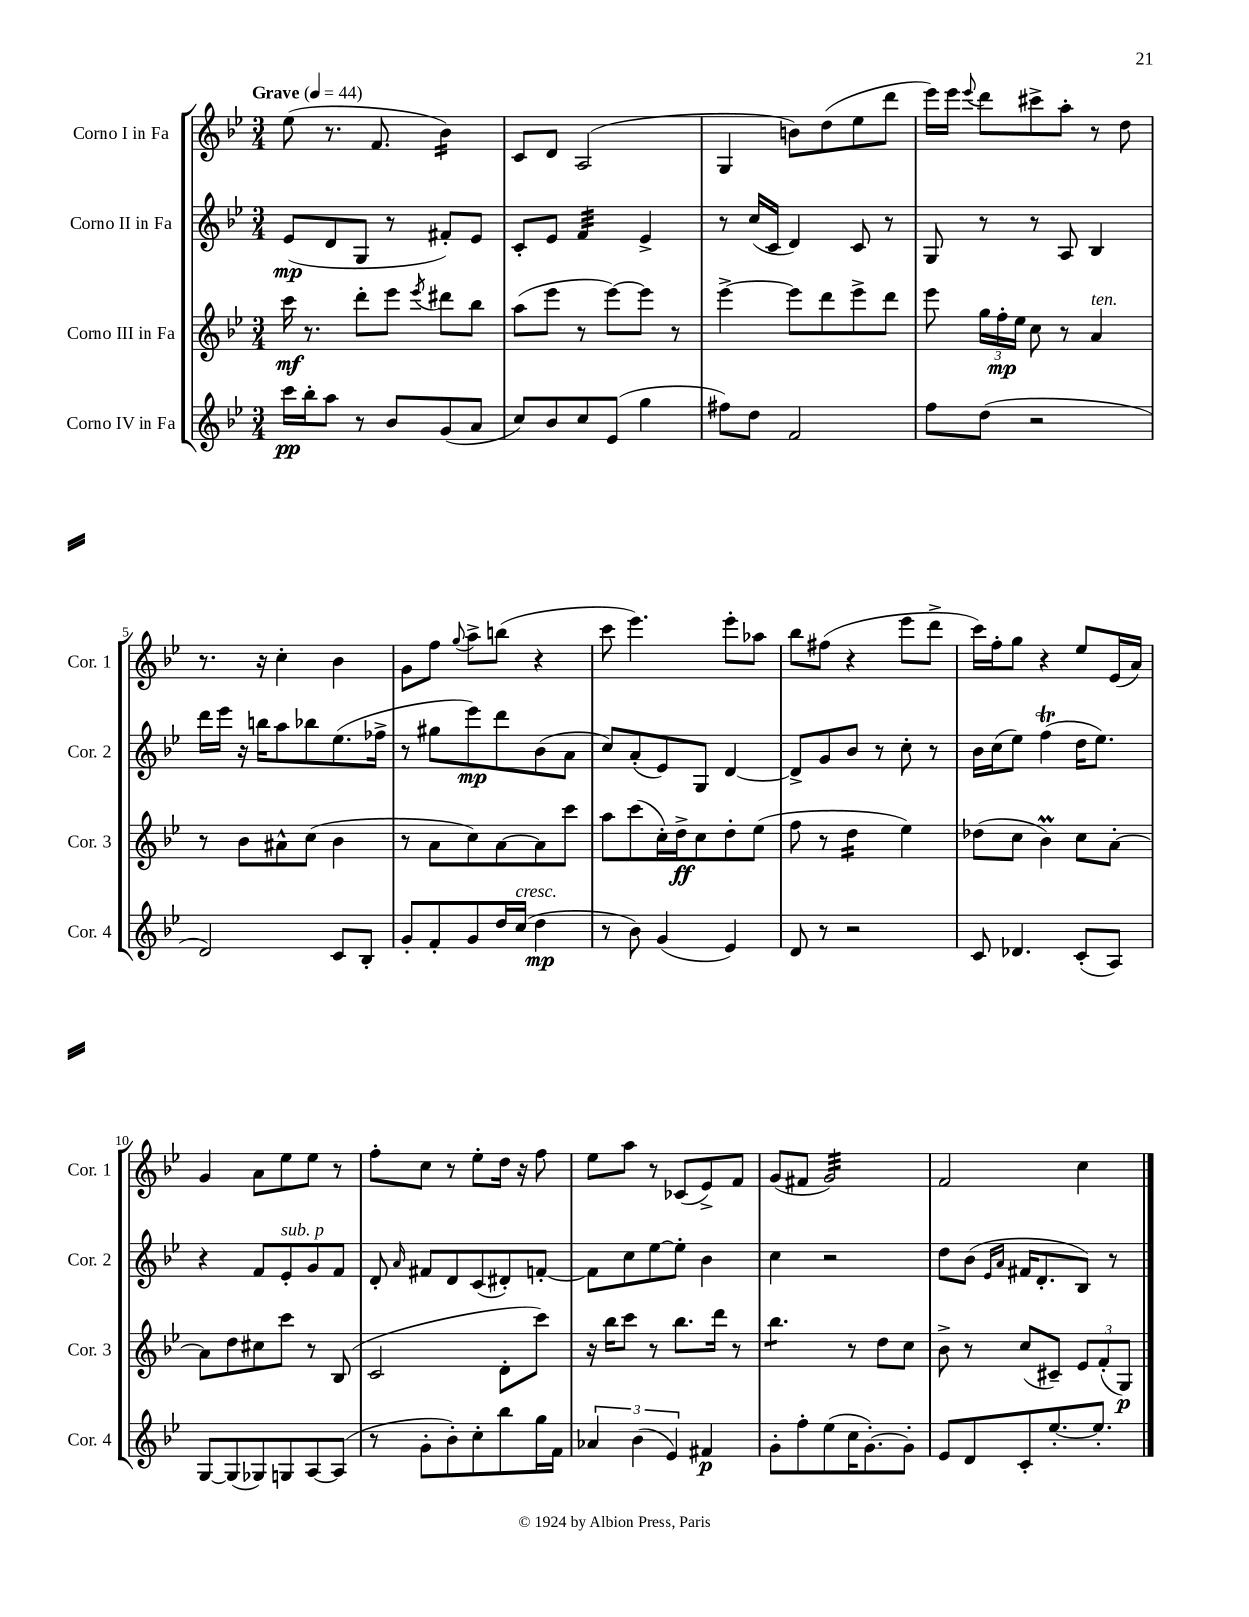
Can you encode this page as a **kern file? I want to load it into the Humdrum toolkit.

**kern	**kern	**kern	**kern
*staff4	*staff3	*staff2	*staff1
*clefG2	*clefG2	*clefG2	*clefG2
*k[b-e-]	*k[b-e-]	*k[b-e-]	*k[b-e-]
*M3/4	*M3/4	*M3/4	*M3/4
*MM44	*MM44	*MM44	*MM44
16ccc\LL	16ccc\	(8e-/L	(8ee-\
16bb-'\J	8.r	.	.
8aa\J	.	8d/	8.r
8r	8ddd'\L	8G/J	.
.	.	.	8.f/
8b-/L	8eee-\J	8r	.
.	8qeee-/	.	.
(8g/	8ddd#\L	8f#'/L)	4b-\)
8a/J	8bb-\J	8e-/J	.
=	=	=	=
8cc/L)	(8aa\L	8c'/L	8c/L
8b-/	8eee-\J	8e-/J	8d/J
8cc/	8r	4f/	(2A/
(8e-/J	[8eee-\L)	.	.
4gg\	8eee-\]J	4e-^/	.
.	8r	.	.
=	=	=	=
8ff#\L)	[4eee-^\	8r	4G/
8dd\J	.	(16cc/LL	.
.	.	16c/JJ	.
2f/	8eee-\]L	4d/)	8b\L)
.	8ddd\	.	(8dd\
.	8eee-^\	8c/	8ee-\
.	8ddd\J	8r	8ddd\J
=	=	=	=
8ff\L	8eee-\	8G/	16eee-\LL)
.	.	.	16eee-\JJ
.	.	.	8qqeee-/
(8dd\J	24gg\LL	8r	8ddd\L
.	24ff'\	.	.
.	24ee-\JJ	.	.
2r	8cc\	8r	8ccc#^\
.	8r	8A/	8aa'\J
.	4a/	4B-/	8r
.	.	.	8dd\
=	=	=	=
2d/)	8r	16ddd\LL	8.r
.	.	16eee-\JJ	.
.	8b-\L	16r	.
.	.	16bb\LK	16r
.	8a#^^\	8aa\	4cc'\
.	(8cc\J	8bb-\	.
8c/L	4b-\	(8.ee-\	4b-\
8B-'/J	.	.	.
.	.	16ff-^\Jk	.
=	=	=	=
8g'/L	8r	8r	8g\L
8f'/	8a\L	8gg#\L	8ff\J
.	.	.	8qqgg/
8g/	8cc\)	8eee-\)	8aa^\L
16dd/L	[8a\	8ddd\	(8bb\J
(16cc/JJ	.	.	.
4dd\	8a\]	(8b-\	4r
.	8ccc\J	8a\J	.
=	=	=	=
8r	8aa\L	8cc/L)	8ccc\
8b-\)	(8ccc\	(8a'/	4.eee-\)
(4g/	16cc'\L)	8e-/)	.
.	16dd^\J	.	.
.	8cc\	8G/J	.
4e-/)	8dd'\	[4d/	8eee-'\L
.	(8ee-\J	.	8aa-\J
=	=	=	=
8d/	8ff\	8d^/]L	8bb-\L
8r	8r	8g/	(8ff#\J
2r	4dd\	8b-/J	4r
.	.	8r	.
.	4ee-\)	8cc'\	8eee-\L
.	.	8r	8ddd^\J
=	=	=	=
8c/	(8dd-\L	16b-\LL	16ccc\LL)
.	.	(16cc\J	16ff'\J
4.d-/	8cc\J	8ee-\J)	8gg\J
.	4b-\)	(4ff\	4r
(8c'/L	8cc\L	16dd\LK	8ee-/L
.	.	8.ee-\J)	.
8A/J)	[8a'\J	.	(16e-/L
.	.	.	16a/JJ)
=	=	=	=
[8G/L	8a\]L	4r	4g/
(8G/]	8dd\	.	.
8G-/)	8cc#\	8f/L	8a\L
8G/	8ccc\J	8e-'/	8ee-\
[8A/	8r	8g/	8ee-\J
(8A/]J	(8B-/	8f/J	8r
=	=	=	=
8r	2c/	8d'/	8ff'\L
.	.	16qqa/	.
8g'\L	.	8f#/L	8cc\J
8b-'\)	.	8d/	8r
8cc'\	.	(8c/	8ee-'\L
8bb-\	8d'\L	8d#'/)	16dd\Jk
.	.	.	16r
16gg\L	8ccc\J)	[8f'/J	8ff\
16f\JJ	.	.	.
=	=	=	=
6a-/	16r	8f\]L	8ee-\L
.	16bb-\LK	.	.
.	8ccc\J	8cc\	8aa\J
(6b-\	.	.	.
.	8r	[8ee-\	8r
6e-/)	.	.	.
.	8.bb-\L	8ee-'\]J	(8c-/L
4f#/	.	4b-\	8e-^/)
.	16ddd\Jk	.	.
.	8r	.	8f/J
=	=	=	=
8g'\L	4.bb-\	4cc\	(8g/L
8ff'\	.	.	8f#/J
(8ee-\	.	2r	2g/)
16cc\K	8r	.	.
[8.g'\)	.	.	.
.	8dd\L	.	.
8g'\]J	8cc\J	.	.
=	=	=	=
8e-/L	8b-^\	8dd\L	2f/
8d/	8r	(8b-\J	.
.	.	16qqe-/LL	.
.	.	16qqa/JJ	.
8c'/	(8cc/L	16f#/LK	.
.	.	8.d'/	.
[8.ee-'/	8c#~/J)	.	.
.	12e-/L	8B-/J)	4cc\
8.ee-'/]J	.	.	.
.	(12f'/	.	.
.	.	8r	.
.	12G/J)	.	.
==	==	==	==
*-	*-	*-	*-
